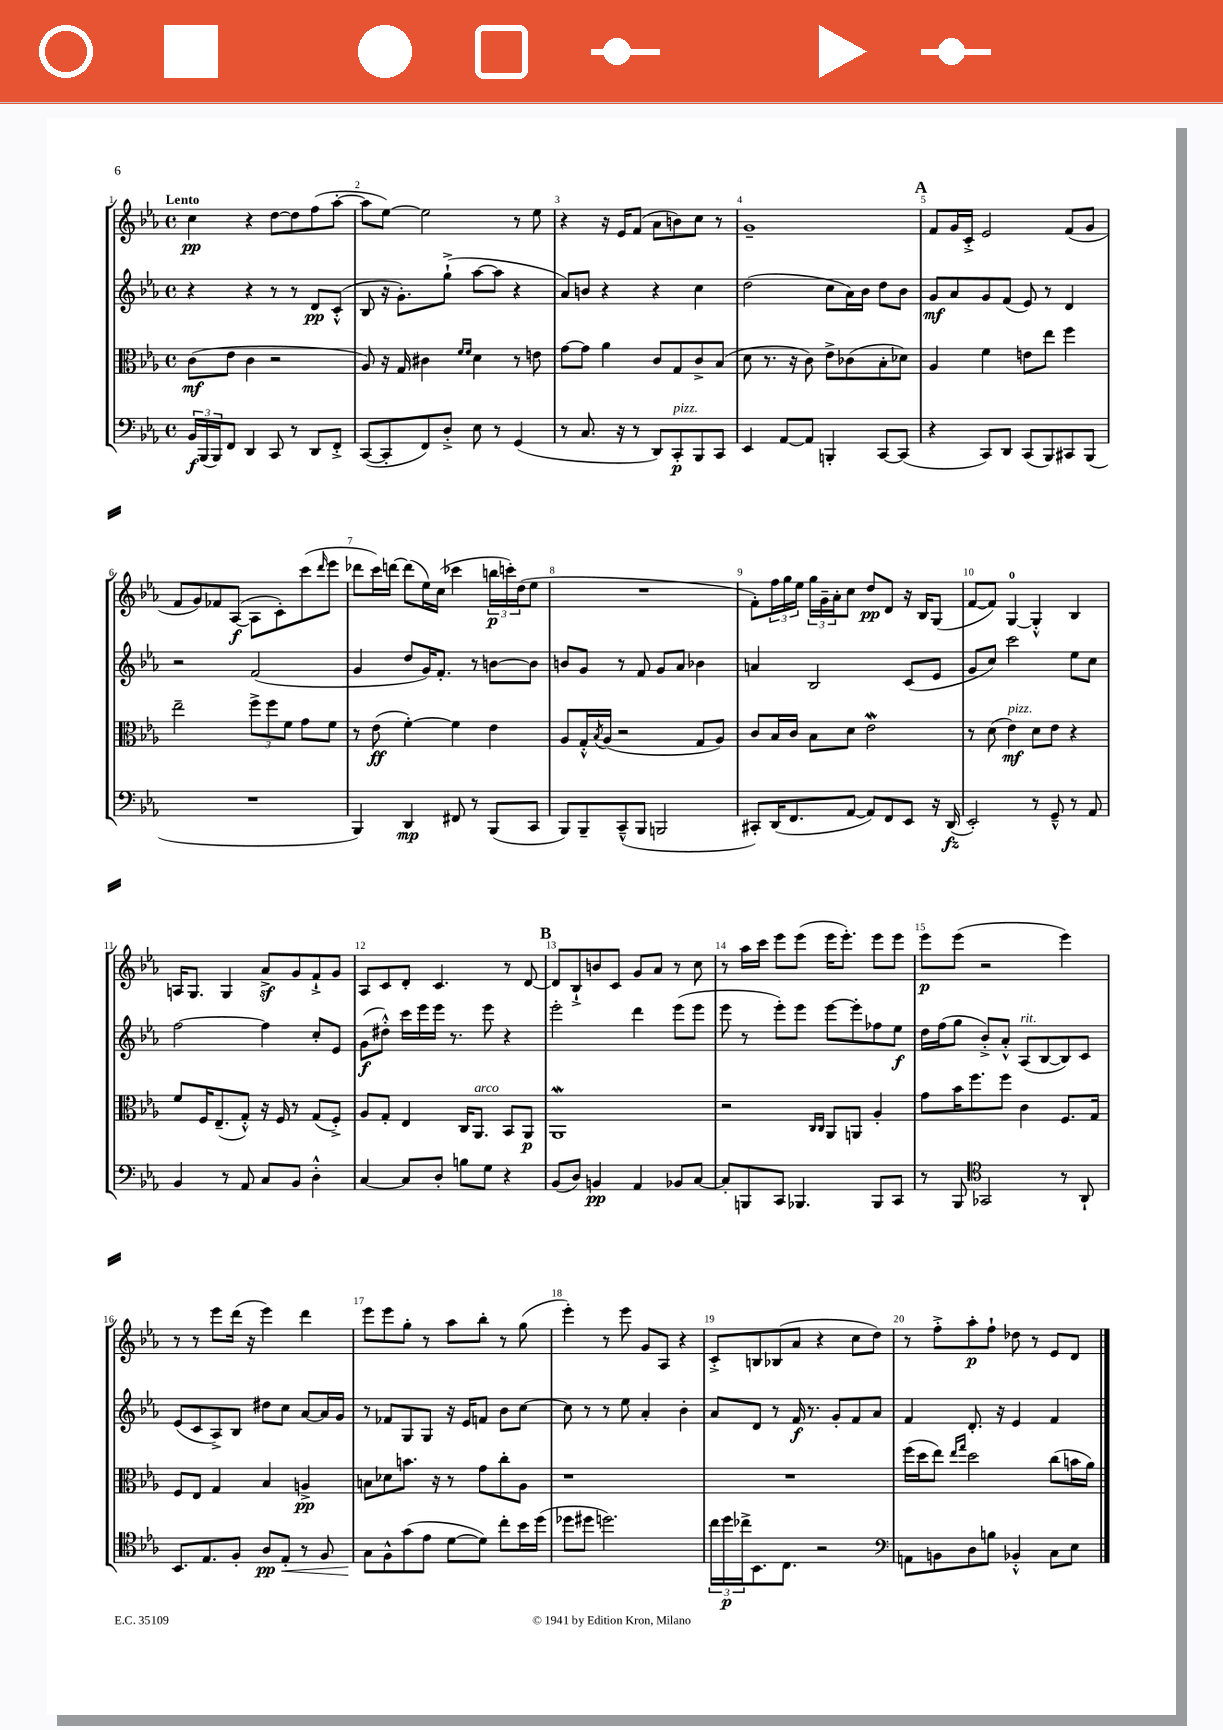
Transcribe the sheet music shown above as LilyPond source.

<<
\new StaffGroup <<
\new Staff = "s0" {
    \clef treble \key ees \major \defaultTimeSignature \time 4/4 \tempo "Lento"
    c''4\pp r4 d''8~ d''8 f''8( aes''8~-. |
    aes''8 ees''8~) ees''2 r8 ees''8 |
    r4 r16 ees'16 f'8( aes'8 b'8) c''8 r8 |
    g'1-- |
    \mark \markup { \bold "A" } f'8 g'16 c'16-.-> ees'2 f'8( g'8 |
    f'8 g'8) fes'8 aes8~\f( aes8 c'8-.) c'''8( \grace { d'''16 } ees'''8 |
    des'''8 c'''16) d'''16~ d'''8( ees''16) c''16( ces'''4 \tuplet 3/2 { b''16\p c'''16-.) d''16( } ees''8 |
    R1 |
    f'8-.) \tuplet 3/2 { f''16 g''16 ees''16 } \tuplet 3/2 { g''16 g'16-- aes'16-. } c''8 d''8\pp d'8 r16 bes16 g8( |
    f'8~ f'8) g4-0~ g4-.-^ bes4 |
    a16 g8. g4 aes'8->\sf g'8 f'8-!-> g'8 |
    aes8 c'8 d'8-. c'4. r8 d'8~ |
    \mark \markup { \bold "B" } d'8 bes8-!-> b'8 c'8 g'8 aes'8 r8 c''8 |
    r8 aes''16 c'''16 ees'''8 ees'''8( ees'''16 ees'''8.-.) ees'''8 ees'''8 |
    ees'''8\p ees'''8( r2 ees'''4) |
    r8 r8 ees'''8 d'''16( r16 ees'''4) d'''4 |
    ees'''8 ees'''8 g''8-. r8 aes''8 bes''8-. r8 g''8( |
    ees'''4-.) r8 ees'''8 g'8 aes8 r4 |
    c'8-.-> b8 bes8( aes'8 r4 c''8 d''8) |
    r8 f''8-.-> aes''8-.\p f''8-! des''8 r8 ees'8 d'8 \bar "|." |
}
\new Staff = "s1" {
    \clef treble \key ees \major \defaultTimeSignature \time 4/4
    r4 r4 r8 r8 d'8\pp c'8-.-^( |
    bes8 r16 g'8.-.) g''8-!->( aes''8~ aes''8 r4 |
    aes'8) b'8 r4 r4 c''4 |
    d''2( c''8 aes'16) bes'16 d''8 bes'8 |
    \mark \markup { \bold "A" } g'8\mf aes'8 g'8 f'8( ees'8) r8 d'4 |
    r2 f'2( |
    g'4 d''8 g'16) f'8.-. r8 b'8~ b'8 |
    b'8 g'8 r8 f'8 g'8 aes'8 bes'4 |
    a'4 bes2 c'8( ees'8 |
    g'8 c''8) c'''2 ees''8 c''8 |
    f''2~ f''4 c''8-. ees'8 |
    g'8\f( dis''8-.-^) c'''16 ees'''16 ees'''16 r8. ees'''8 r4 |
    \mark \markup { \bold "B" } ees'''2-. d'''4 ees'''8( ees'''8 |
    ees'''8 r8 ees'''8-.) ees'''8 ees'''8~ ees'''8-. fes''8 ees''8\f |
    d''16 f''16( g''8 bes'8-.->) aes'8-.-^ aes8^\markup { \italic "rit." }( bes8~ bes8) c'8 |
    ees'8( c'8 aes8->) bes8 dis''8 c''8 aes'8~ aes'16 g'16 |
    r8 fes'8 g8 g8 r16 ees'16 f'8 bes'8 c''8~ |
    c''8 r8 r8 ees''8 aes'4-. bes'4-. |
    aes'8 d'8 r8 f'16\f r8. g'8-. f'8 aes'8 |
    f'4 d'8.-. r16 ees'4 f'4 \bar "|." |
}
\new Staff = "s2" {
    \clef alto \key ees \major \defaultTimeSignature \time 4/4
    c'8\mf( ees'8 c'4 r2 |
    aes8) r16 g16 cis'4 \grace { f'16 f'16 } d'4 r8 e'8 |
    g'8~ g'8 aes'4 c'8 g8 c'8-> bes8( |
    d'8 r8. r16 c'8) ees'8-> ces'8( bes8-. des'8) |
    \mark \markup { \bold "A" } aes4 f'4 e'8 ees''8 f''4 |
    ees''2-- \tuplet 3/2 { f''8-> f''8 f'8 } g'8 f'8 |
    r8 ees'8\ff( f'4~-.) f'4 ees'4 |
    aes8 g16-.-^ \acciaccatura { bes8 } aes16( r2 g8 aes8) |
    c'8 bes16 c'16 bes8 d'8 ees'2\mordent |
    r8 d'8( ees'4\mf^\markup { \italic "pizz." }) d'8 ees'8 r4 |
    f'8 f16 ees8.--( g8-.-^) r16 f16 r8 g8( f8-.->) |
    aes8 g8-. ees4 c16 aes,8.^\markup { \italic "arco" } bes,8 aes,8\p |
    \mark \markup { \bold "B" } aes,1\mordent |
    r2 \grace { c16 c16 } aes,8 a,8 aes4-. |
    g'8 bes'16 f''8. f''8 c'4 f8. g16 |
    f8 ees8 g4 bes4 a4->\pp |
    b8 des'8 b'8. r16 r8 g'8 c''8-. aes8 |
    r1 |
    R1 |
    f''16( d''16 ees''8) \grace { ees''16 g''16 } d''2 c''8( b'16 aes'16) \bar "|." |
}
\new Staff = "s3" {
    \clef bass \key ees \major \defaultTimeSignature \time 4/4
    \tuplet 3/2 { bes,16\f bes,,16( bes,,16) } f,8 d,4 c,8 r8 d,8 f,8-.-> |
    c,8~( c,8-. f,8) d8-.-> ees8 r8 g,4( |
    r8 c8. r16 r8 d,8) c,8-.\p^\markup { \italic "pizz." } bes,,8 c,8 |
    ees,4 aes,8~ aes,8 b,,4-. c,8~ c,8( |
    \mark \markup { \bold "A" } r4 c,8) d,8 c,8( bes,,8) cis,8 bes,,8( |
    R1 |
    bes,,4) d,4\mp fis,8 r8 bes,,8( c,8 |
    bes,,8) bes,,8-- c,8---^( bes,,8 b,,2 |
    cis,8-.) d,16( f,8. aes,8~ aes,8) f,8 ees,8 r16 d,16\fz( |
    ees,2-.) r8 g,8---^ r8 aes,8 |
    bes,4 r8 aes,8 c8 bes,8 d4-.-^ |
    c4~ c8 d8-. b8 g8 r4 |
    \mark \markup { \bold "B" } bes,8( d8) b,4\pp aes,4 bes,8 c8~ |
    c8-. b,,8 c,8 bes,,4. bes,,8 c,8 |
    r8 bes,,8 \clef tenor ges,2 r8 aes,8-! |
    bes,8. ees8. f8-. aes8\pp ees8-.\< r8 f8 |
    g8\! f8-^ g'8( ees'8 d'8~ d'8) c''8-. bes'16 d''16( |
    des''8 dis''8 d''2.) |
    \tuplet 3/2 { c''16 d''16\p ces''16-> } bes,8. c8. r2 |
    \clef bass a,8 b,8 d8 b8 bes,4-.-^ c8 ees8 \bar "|." |
}
>>
>>
\layout { \context { \Score \override BarNumber.break-visibility = ##(#f #t #t) barNumberVisibility = #all-bar-numbers-visible } }
